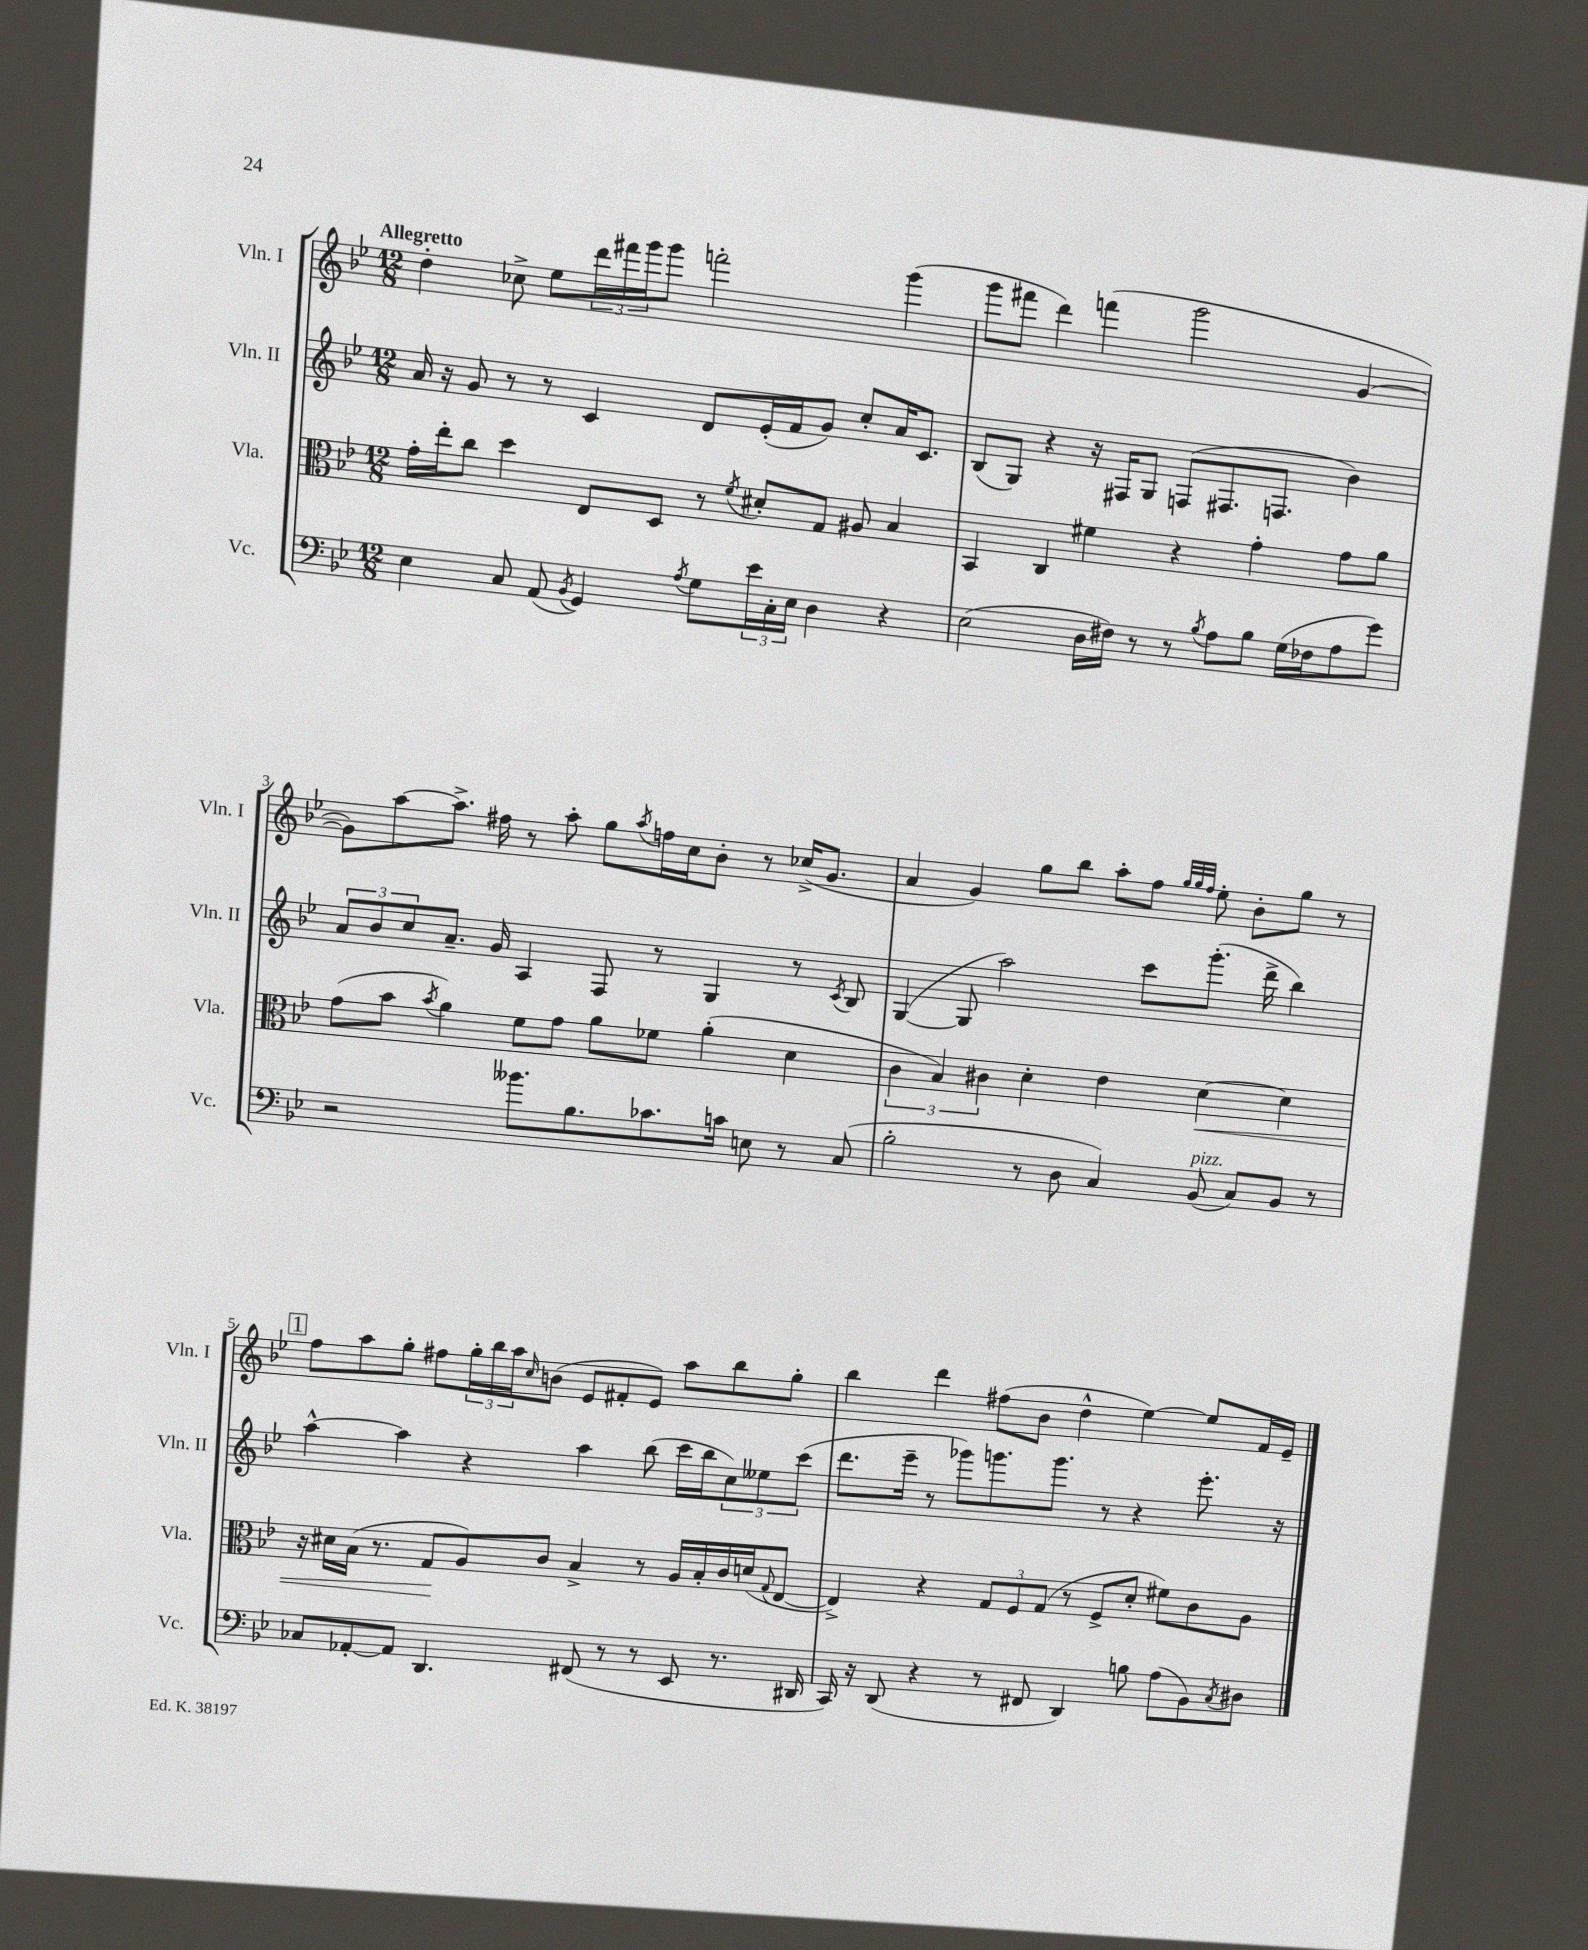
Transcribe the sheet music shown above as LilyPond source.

<<
\new StaffGroup <<
\new Staff = "s0" \with { instrumentName = "Vln. I" shortInstrumentName = "Vln. I" } {
    \clef treble \key bes \major \numericTimeSignature \time 12/8 \tempo "Allegretto"
    d''4-. ces''8-> ees''8 \tuplet 3/2 { d'''16 fis'''16 g'''16 } g'''8 f'''2-. g'''4( |
    g'''8 fis'''8 d'''4) f'''4( g'''2 g'4~ |
    g'8) a''8~ a''8.-> fis''16 r8 a''8-. g''8 \acciaccatura { a''8 } f''16 c''16 bes'8-. r8 ces''16->( g'8. |
    a'4 g'4) g''8 bes''8 a''8-. f''8 \grace { g''32 g''32 f''32 } ees''8-. bes'8-. g''8 r8 |
    \mark \markup { \box "1" } f''8 a''8 g''8-. fis''8 \tuplet 3/2 { g''16-. bes''16 a''16 } \grace { c''16 } b'8( ees'8 fis'8-. ees'8) a''8 bes''8 g''8-. |
    bes''4 d'''4 fis''8( bes'8 d''4-^ ees''4~) ees''8 f'16 ees'16-- \bar "|." |
}
\new Staff = "s1" \with { instrumentName = "Vln. II" shortInstrumentName = "Vln. II" } {
    \clef treble \key bes \major \numericTimeSignature \time 12/8
    a'16 r16 g'8 r8 r8 c'4 d'8 ees'16-.( f'16 g'8) c''8-. a'16 c'8. |
    bes8( g8) r4 r16 fis16 g8 f8( fis8. f8. bes'4) |
    \tuplet 3/2 { a'8 bes'8 c''8 } a'8.-- g'16 a4 f8 r8 g4 r8 \acciaccatura { c'8 } bes8 |
    g4~( g8 a''2) c'''8 g'''8.-.( d'''16-> bes''4) |
    \mark \markup { \box "1" } a''4~-^ a''4 r4 a''4 bes''8( c'''16 bes''16 \tuplet 3/2 { c''8) eeses''8 c'''8( } |
    d'''8. ees'''16-- r8 ges'''8) g'''8. g'''8. r8 r4 ees'''8.-. r16 \bar "|." |
}
\new Staff = "s2" \with { instrumentName = "Vla." shortInstrumentName = "Vla." } {
    \clef alto \key bes \major \numericTimeSignature \time 12/8
    g'16-. ees''16-. c''8 d''4 ees8 d8 r8 \acciaccatura { f'8 } dis'8-. g8 ais8 bes4 |
    bes,4 c4 fis'4 r4 g'4-. g'8 a'8 |
    g'8( bes'8 \acciaccatura { bes'8 } a'4) f'8 g'8 a'8 fes'8 a'4-.( d'4 |
    \tuplet 3/2 { c'4 bes4) cis'4 } d'4-. ees'4 d'4~\< d'4 |
    \mark \markup { \box "1" } r16 dis'16 bes16( r8. g8\! a8) c'8 bes4-> r8 a16 bes16-. c'16 d'16( \appoggiatura { g8 } ees8~ |
    ees4->) r4 \tuplet 3/2 { g8 f8 g8( } r8 f8-> d'8-. fis'8) c'8 a8 \bar "|." |
}
\new Staff = "s3" \with { instrumentName = "Vc." shortInstrumentName = "Vc." } {
    \clef bass \key bes \major \numericTimeSignature \time 12/8
    ees4 c8 a,8( \acciaccatura { bes,8 } g,4) \acciaccatura { a8 } g8 \tuplet 3/2 { ees'16 c16-. ees16 } d4 r4 |
    ees2( d16 fis16) r8 r8 \acciaccatura { bes8 } a8 bes8 g16( fes16 a8 g'8) |
    r2 beses'8. bes8. ces'8. c'16 e8 r8 c8( |
    bes2-. r8 d8 c4) bes,8^\markup { \italic "pizz." }( c8) bes,8 r8 |
    \mark \markup { \box "1" } ces8 aes,8~-. aes,8 d,4. fis,8( r8 r8 ees,8 r8. dis,16 |
    c,16) r16 d,8( r4 r8 fis,8 d,4) b8 a8( bes,8) \acciaccatura { c8 } dis8 \bar "|." |
}
>>
>>
